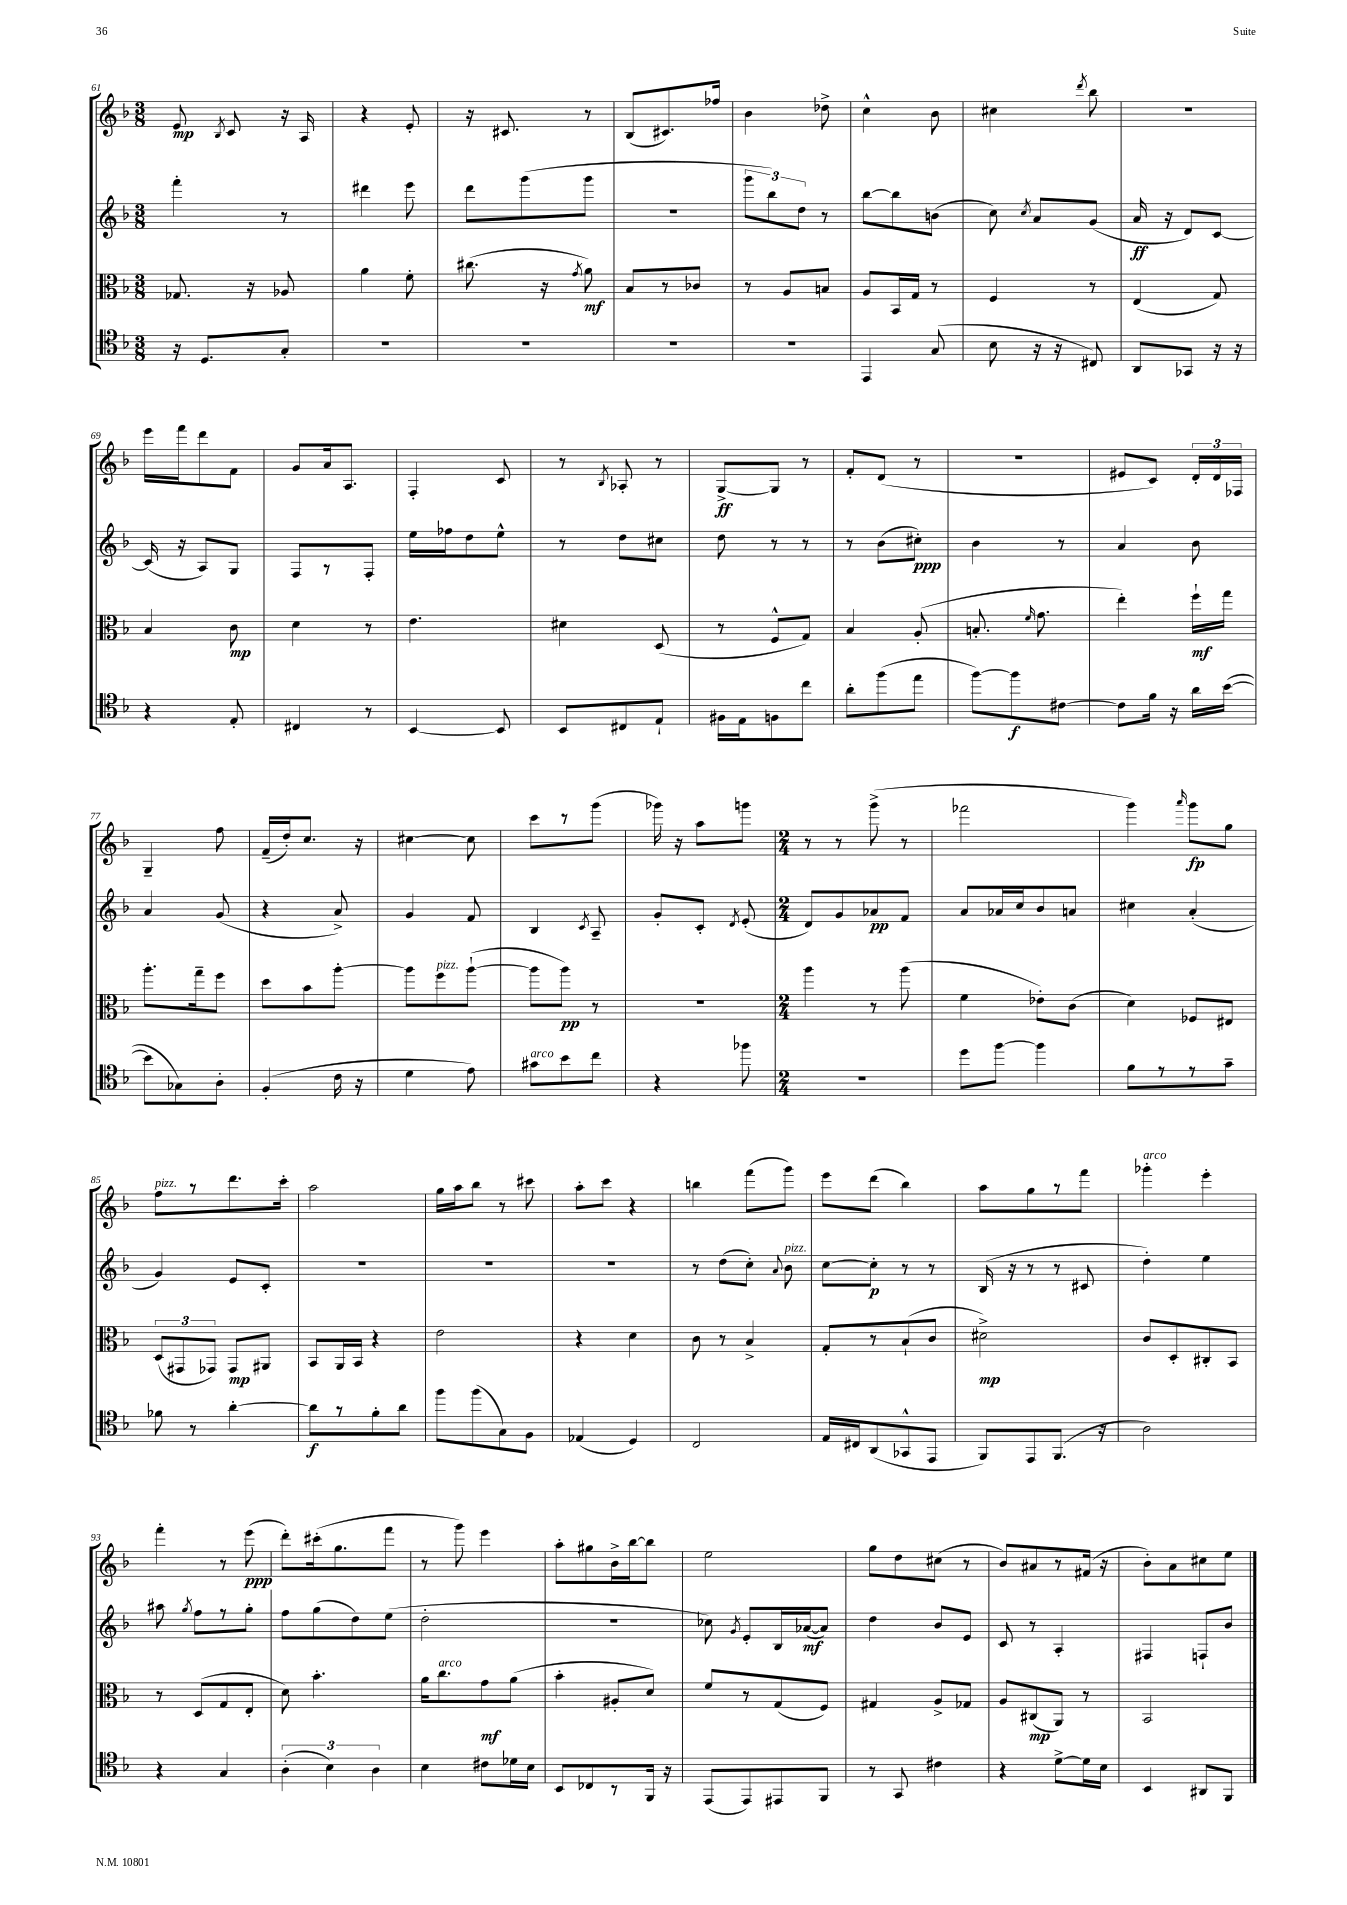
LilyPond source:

<<
\new StaffGroup <<
\new Staff = "s0" {
    \clef treble \key f \major \numericTimeSignature \time 3/8
    \autoBeamOff e'8\mp \acciaccatura { bes8 } c'8 r16 a16 |
    r4 e'8-. |
    r16 cis'8. r8 |
    bes8[( cis'8.) fes''16] |
    bes'4 des''8-> |
    c''4-^ bes'8 |
    cis''4 \acciaccatura { d'''8 } bes''8 |
    R4. |
    e'''16[ f'''16 d'''8 f'8] |
    g'8[ a'16 a8.] |
    f4-. c'8 |
    r8 \acciaccatura { bes8 } aes8-. r8 |
    g8[~->\ff g8] r8 |
    f'8[-. d'8]( r8 |
    R4. |
    eis'8[ c'8]) \tuplet 3/2 { d'16[-. d'16 fes16] } |
    g4-- f''8 |
    f'16[--( d''16-.) c''8.] r16 |
    cis''4~ cis''8 |
    c'''8[ r8 g'''8]( |
    ges'''16) r16 a''8[ g'''8] |
    \numericTimeSignature \time 2/4 r8 r8 g'''8->( r8 |
    fes'''2 |
    g'''4) \grace { a'''16 } g'''8[\fp g''8] |
    f''8[^\markup { \italic "pizz." } r8 d'''8. c'''16]-. |
    a''2 |
    g''16[ a''16 bes''8] r8 cis'''8 |
    a''8[-. c'''8] r4 |
    b''4 f'''8[( g'''8]) |
    e'''8[ d'''8]( bes''4) |
    a''8[ g''8 r8 f'''8] |
    ges'''4-.^\markup { \italic "arco" } e'''4-. |
    f'''4-. r8 e'''8\ppp( |
    d'''8[-.) cis'''16-.( g''8. f'''8] |
    r8 g'''8) e'''4 |
    a''8[-. gis''8 bes'16-> bes''16~ bes''8] |
    e''2 |
    g''8[ d''8 cis''8]( r8 |
    bes'8[) ais'8 r8 fis'16]( r16 |
    bes'8[-.) a'8 cis''8 e''8] \bar "|." |
}
\new Staff = "s1" {
    \clef treble \key f \major \numericTimeSignature \time 3/8
    \autoBeamOff f'''4-. r8 |
    dis'''4 e'''8 |
    d'''8[ g'''8( g'''8] |
    R4. |
    \tuplet 3/2 { g'''8[ bes''8) d''8] } r8 |
    bes''8[~ bes''8 b'8]( |
    c''8) \acciaccatura { c''8 } a'8[ g'8]( |
    a'16\ff r16 d'8[) c'8]~ |
    c'16( r16 a8[) g8] |
    f8[ r8 f8]-. |
    e''16[ fes''16 d''8 e''8]-^ |
    r8 d''8[ cis''8] |
    d''8 r8 r8 |
    r8 bes'8[( cis''8]-.\ppp) |
    bes'4 r8 |
    a'4 bes'8 |
    a'4 g'8( |
    r4 a'8->) |
    g'4 f'8 |
    bes4 \acciaccatura { c'8 } a8-- |
    g'8[-. c'8]-. \acciaccatura { d'8 } e'8-.( |
    \numericTimeSignature \time 2/4 d'8[) g'8 aes'8\pp f'8] |
    a'8[ aes'16 c''16 bes'8 a'8] |
    cis''4 a'4-.( |
    g'4) e'8[ c'8]-. |
    R2 |
    R2 |
    R2 |
    r8 d''8[( c''8]-.) \appoggiatura { a'8 } bes'8^\markup { \italic "pizz." } |
    c''8[~ c''8]-.\p r8 r8 |
    bes16( r16 r8 r8 cis'8 |
    d''4-.) e''4 |
    ais''8 \acciaccatura { g''8 } f''8[ r8 g''8]-. |
    f''8[ g''8( d''8) e''8]( |
    d''2-. |
    r2 |
    ces''8) \acciaccatura { g'8 } e'8[-. bes16 aes'16~\mf( aes'8]) |
    d''4 bes'8[ e'8] |
    c'8 r8 a4-. |
    fis4 f8[-! bes'8] \bar "|." |
}
\new Staff = "s2" {
    \clef alto \key f \major \numericTimeSignature \time 3/8
    \autoBeamOff ges8. r16 aes8 |
    a'4 f'8-. |
    cis''8.( r16 \acciaccatura { g'8 } a'8\mf) |
    bes8[ r8 ces'8] |
    r8 a8[ b8] |
    a8[ bes,16 g16] r8 |
    f4 r8 |
    e4( g8) |
    bes4 c'8\mp |
    d'4 r8 |
    e'4. |
    dis'4 d8( |
    r8 f8[-^ g8]) |
    bes4 a8-.( |
    b8.-. \grace { f'16 } g'8. |
    e''4-.) f''16[-!\mf g''16] |
    a''8.[-. g''16-- f''8] |
    d''8[ bes'8 a''8]~-. |
    a''8[ f''8^\markup { \italic "pizz." } a''8]~-!( |
    a''8[ a''8]\pp) r8 |
    R4. |
    \numericTimeSignature \time 2/4 a''4 r8 a''8( |
    f'4 ees'8[-.) c'8]( |
    d'4) fes8[ eis8] |
    \tuplet 3/2 { d8[( gis,8 ges,8]) } ges,8[\mp ais,8] |
    bes,8[ a,16 bes,16] r4 |
    e'2 |
    r4 d'4 |
    c'8 r8 bes4-> |
    g8[-. r8 bes8-!( c'8] |
    dis'2->\mp) |
    c'8[ d8-. cis8-. bes,8] |
    r8 d8[( g8 e8]-. |
    d'8) bes'4.-. |
    a'16[ c''8.^\markup { \italic "arco" } g'8\mf a'8]( |
    bes'4-. ais8[-. d'8]) |
    f'8[ r8 g8( f8]) |
    gis4 a8[-> ges8] |
    a8[ cis8\mp( a,8]) r8 |
    bes,2 \bar "|." |
}
\new Staff = "s3" {
    \clef tenor \key f \major \numericTimeSignature \time 3/8
    \autoBeamOff r16 d8.[ g8]-. |
    R4. |
    R4. |
    R4. |
    R4. |
    e,4 g8( |
    bes8 r16 r16 cis8) |
    a,8[ ges,8] r16 r16 |
    r4 e8-. |
    cis4 r8 |
    bes,4~ bes,8 |
    bes,8[ cis8 e8]-! |
    fis16[ e16 f8 c''8] |
    a'8[-. f''8( e''8] |
    f''8[~) f''8\f cis'8]~ |
    cis'8[ f'16] r16 a'16[ bes'16]~( |
    bes'8[ ges8) a8]-. |
    f4-.( c'16 r16 |
    d'4 e'8) |
    gis'8[^\markup { \italic "arco" } bes'8 c''8] |
    r4 fes''8 |
    \numericTimeSignature \time 2/4 r2 |
    d''8[ f''8]~ f''4 |
    f'8[ r8 r8 g'8]-- |
    fes'8 r8 a'4~-. |
    a'8[\f r8 f'8-. a'8] |
    f''8[ f''8( g8) f8] |
    ees4( d4) |
    c2 |
    e16[ cis16 a,8( ges,8-^ e,8] |
    f,8[) e,8 f,8.]( r16 |
    a2) |
    r4 g4 |
    \tuplet 3/2 { a4-.( bes4) a4 } |
    bes4 cis'8[ des'16 bes16] |
    bes,8[ ces8 r8 f,16] r16 |
    e,8[( e,8) eis,8 f,8] |
    r8 g,8 cis'4 |
    r4 d'8[~-> d'16 bes16] |
    bes,4 ais,8[ f,8] \bar "|." |
}
>>
>>
\layout { \context { \Score currentBarNumber = #61 } }
